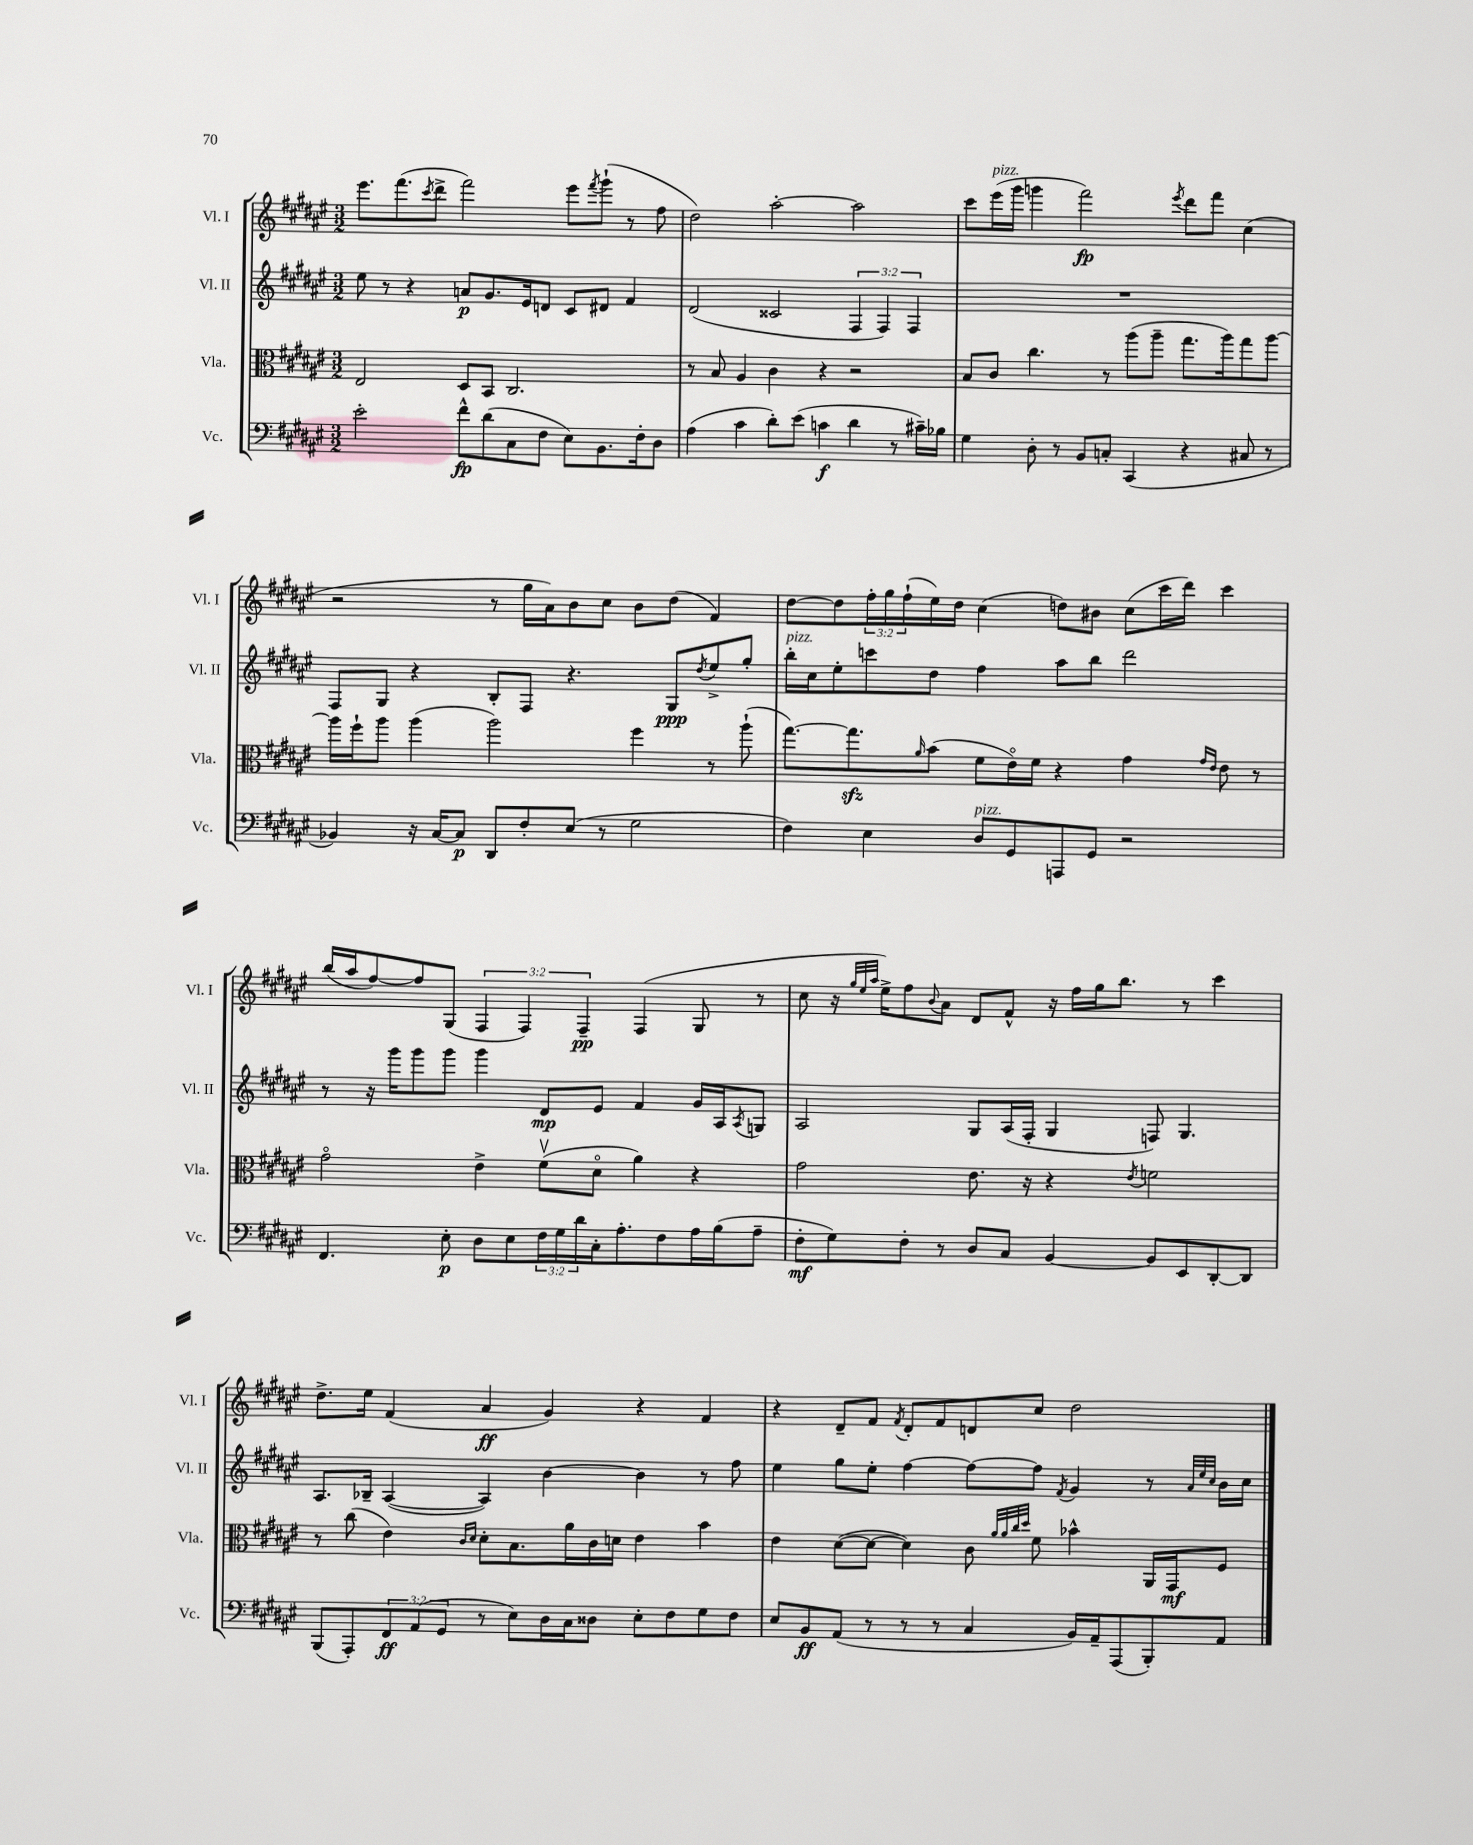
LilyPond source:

<<
\new StaffGroup <<
\new Staff = "s0" \with { instrumentName = "Vl. I" shortInstrumentName = "Vl. I" } {
    \clef treble \key fis \major \numericTimeSignature \time 3/2 \override Staff.TupletNumber.text = #tuplet-number::calc-fraction-text
    eis'''8. fis'''8.( \acciaccatura { cis'''8 } dis'''8-> fis'''2) eis'''8 \acciaccatura { fis'''8 } gis'''8-!( r8 fis''8 |
    dis''2) ais''2~-. ais''2 |
    cis'''8 eis'''16^\markup { \italic "pizz." }( gis'''16 g'''4 fis'''2\fp) \acciaccatura { eis'''8 } dis'''8 fis'''8 cis''4( |
    r2 r8 gis''16 ais'16) b'8 cis''8 b'8 dis''8( fis'4) |
    dis''8~ dis''8 \tuplet 3/2 { fis''16-. gis''16 fis''16-!( } eis''16) dis''16 cis''4( d''8) bis'8 cis''8( cis'''16 dis'''16) cis'''4 |
    b''16( ais''16 fis''8~) fis''8 gis8( \tuplet 3/2 { fis4 fis4) fis4--\pp } fis4( gis8 r8 |
    cis''8 r16 \grace { gis''32 eis''32 ais''32 } eis''16->) fis''8 \appoggiatura { b'8 } ais'8 dis'8 fis'8-^ r16 fis''16 gis''16 b''8. r8 cis'''4 |
    dis''8.-> eis''16 fis'4( ais'4\ff gis'4) r4 fis'4 |
    r4 dis'8-- fis'8 \acciaccatura { fis'8 } dis'8-. fis'8 d'8 cis''8 dis''2 \bar "|." |
}
\new Staff = "s1" \with { instrumentName = "Vl. II" shortInstrumentName = "Vl. II" } {
    \clef treble \key fis \major \numericTimeSignature \time 3/2 \override Staff.TupletNumber.text = #tuplet-number::calc-fraction-text
    eis''8 r8 r4 a'8\p gis'8. eis'16 d'8 cis'8 dis'8 fis'4 |
    dis'2( cisis'2 \tuplet 3/2 { fis4 fis4) fis4 } |
    R1. |
    fis8 gis8 r4 b8-. fis8 r4. gis8\ppp \acciaccatura { dis''8 } eis''8-> gis''8-. |
    b''16-.^\markup { \italic "pizz." } cis''16 eis''8-. c'''8 dis''8 fis''4 ais''8 b''8 dis'''2 |
    r8 r16 gis'''16 gis'''8 gis'''8 gis'''4 dis'8\mp eis'8 fis'4 gis'16 ais16 \acciaccatura { ais8 } g8 |
    ais2 gis8 ais16( fis16-. gis4 f8) gis4. |
    ais8. bes16-- ais4~( ais4) b'4~ b'4 r8 fis''8 |
    eis''4 gis''8 eis''8-. fis''4~ fis''8~ fis''8 \acciaccatura { fis'8 } gis'4 r8 \grace { ais'32 eis''32 cis''32 } b'16 cis''16 \bar "|." |
}
\new Staff = "s2" \with { instrumentName = "Vla." shortInstrumentName = "Vla." } {
    \clef alto \key fis \major \numericTimeSignature \time 3/2
    eis2 dis8 b,8 cis2. |
    r8 b8 ais4 cis'4 r4 r2 |
    b8 cis'8 cis''4. r8 ais''8( ais''8-- gis''8. ais''16) gis''8 ais''8~ |
    ais''16 fis''16-! ais''8 ais''4( ais''2) fis''4 r8 ais''8-!( |
    gis''8.~) gis''8.\sfz \grace { ais'16 } b'8( fis'8 eis'16\flageolet) fis'16 r4 gis'4 \grace { gis'16 eis'16 } eis'8 r8 |
    gis'2\flageolet eis'4-> fis'8\upbow( dis'8\flageolet ais'4) r4 |
    gis'2 eis'8. r16 r4 \acciaccatura { eis'8 } f'2 |
    r8 cis''8( eis'4) \grace { cis'16 dis'16 } dis'8-. b8. ais'16 cis'16 d'16 eis'4 b'4 |
    eis'4 dis'8~( dis'8~ dis'4) cis'8 \grace { ais'32 ais'32 cis''32 dis''32 } fis'8 bes'4-^ ais,16 gis,16\mf fis8 \bar "|." |
}
\new Staff = "s3" \with { instrumentName = "Vc." shortInstrumentName = "Vc." } {
    \clef bass \key fis \major \numericTimeSignature \time 3/2 \override Staff.TupletNumber.text = #tuplet-number::calc-fraction-text
    eis'2-. fis'8-^\fp dis'8( cis8 fis8 eis8) b,8. fis16-. dis8 |
    ais4( cis'4 dis'8-.) eis'8( c'4\f dis'4 r8 cis'16--) bes16 |
    gis4 dis8-. r8 b,8 c8-. cis,4( r4 cis8 r8 |
    bes,4) r16 cis16~ cis8\p dis,8 fis8-. eis8( r8 gis2 |
    fis4) eis4 dis8^\markup { \italic "pizz." } gis,8 a,,8 gis,8 r2 |
    fis,4. eis8-.\p dis8 eis8 \tuplet 3/2 { fis16 gis16 dis'16 } cis16-. ais8.-. fis8 ais16 b16( ais8-- |
    fis8-.\mf gis8) fis8-. r8 dis8 cis8 b,4~ b,8 eis,8 dis,8~-. dis,8 |
    b,,8( ais,,8-.) \tuplet 3/2 { fis,8\ff ais,8( gis,8 } r8 eis8) dis16 cis16 disis8 eis8-. fis8 gis8 fis8 |
    eis8 b,8\ff ais,8( r8 r8 r8 cis4 b,16) ais,16-- ais,,8( b,,8-.) ais,8 \bar "|." |
}
>>
>>
\layout { \context { \Score \remove "Bar_number_engraver" } }
